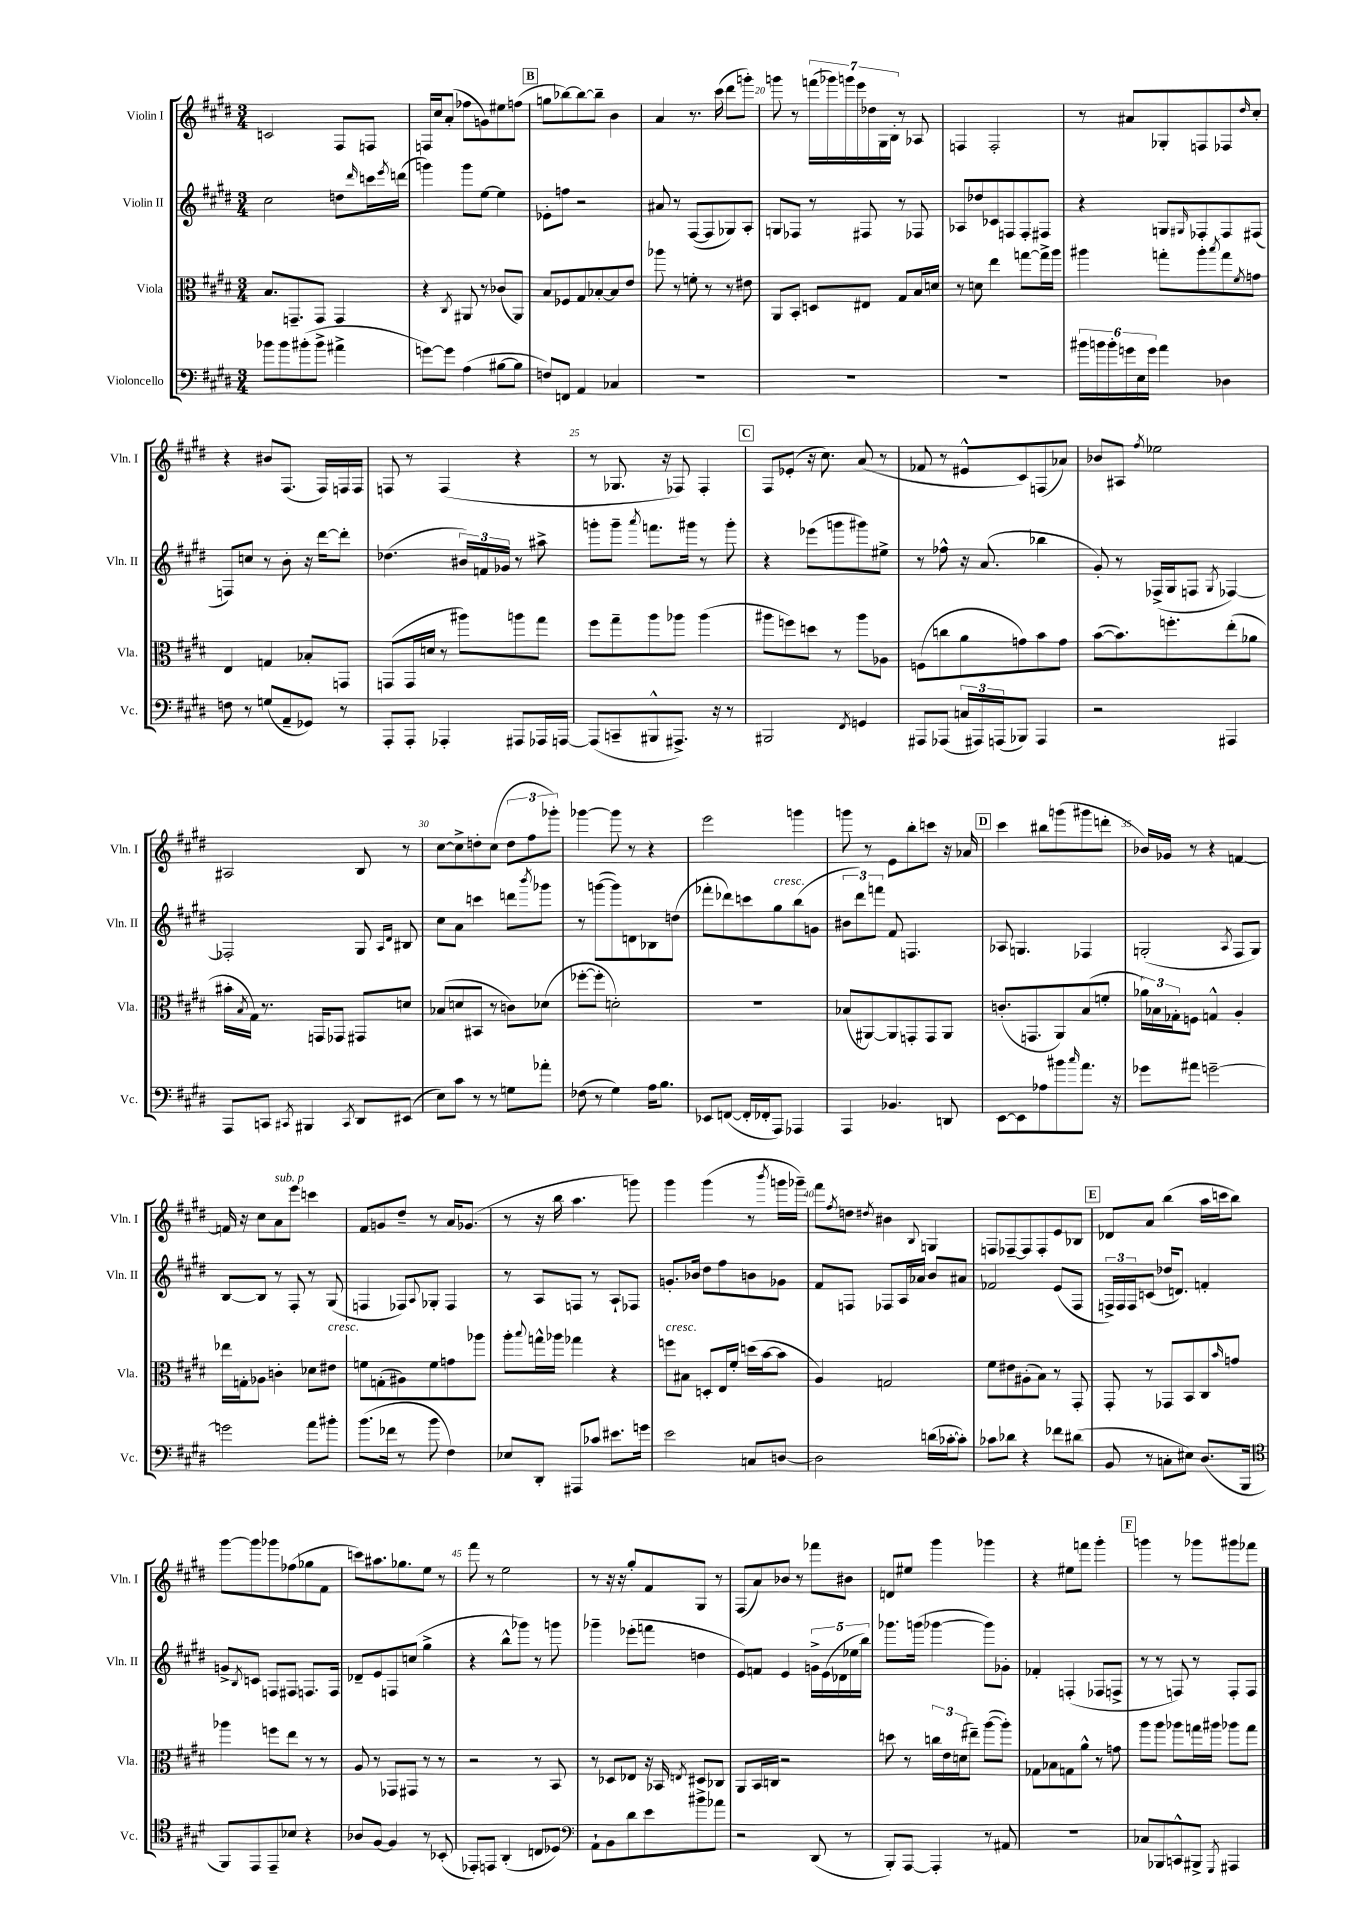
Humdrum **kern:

**kern	**kern	**kern	**kern
*staff4	*staff3	*staff2	*staff1
*clefF4	*clefC3	*clefG2	*clefG2
*k[f#c#g#d#]	*k[f#c#g#d#]	*k[f#c#g#d#]	*k[f#c#g#d#]
*M3/4	*M3/4	*M3/4	*M3/4
8b-	8.B	2cc#	2c
8b-	.	.	.
.	8.GG~	.	.
(8b#'	.	.	.
8b#^	8GG	.	.
4a#^	4GG	8dd	8F#
.	.	16qqddd#	.
.	.	16ccc	8F
.	.	8qeee	.
.	.	(16ddd	.
=	=	=	=
[8g)	4r	4ggg)	16F
.	.	.	16cc#
8g]	.	.	(8a'
.	8qC#	.	.
(4A	8AA#	8ggg	8ff-
.	8r	[8ee	8g)
[8B#	(8c-	4ee]	8ee#
8B#]	8AA#)	.	(8ff
=	=	=	=
8F)	8B	8e-'	8gg
8FF	8F-	8ff	[8bb-)
4AA	8G#	2r	8bb-_
.	[8B-'	.	8bb-~]
4C-	8B-]	.	4b
.	8e	.	.
=	=	=	=
2.r	8aa-	8a#	4a
.	8r	8r	.
.	8f'	([8F#	8.r
.	8r	8F#]	.
.	.	.	(16ccc#
.	8r	8G-)	8ddd#
.	8e#	8A'	8ggg')
=	=	=	=
2.r	8AA	8G	8ggg
.	8BB'	8F-	8r
.	8D	8r	(28fff
.	.	.	28ggg-)
.	.	.	28ggg
.	.	.	28eee
.	8E#	8F#	.
.	.	.	28dd-
.	.	.	28G#
.	.	.	28B'
.	8G#	8r	8r
.	16B	8F-	8A-
.	16d	.	.
=	=	=	=
2.r	8r	8A-	4F
.	8d	8dd-	.
.	4ee	8c-	2F'
.	.	8F	.
.	[8gg	8F'	.
.	16gg^]	8F#	.
.	16aa	.	.
=	=	=	=
24b#	4aa#	4r	8r
24b	.	.	.
24b'	.	.	.
24g	.	.	8a#
24E	.	.	.
24g	.	.	.
4a	8gg'	8G	8G-'
.	.	16qqG#	.
.	8aa#'	8F-'	8F
.	8qbb	.	.
4D-	8gg	8F-	8F-
.	8qf#	.	16qqdd#
.	8g	(8F#	8cc#'
=	=	=	=
8F	4E	8F)	4r
8r	.	8cc	.
(8G	4G	8r	8b#
8AA~	.	8b'	(8.F#
8GG-)	8B-'	16r	.
.	.	[16ddd#	16F#)
8r	8GG	8ddd#']	16F
.	.	.	16F
=	=	=	=
8AAA'	(8GG	(4.dd-	8F
8AAA'	16GG	.	8r
.	16d	.	.
4AAA-'	8r	.	(4F
.	8aa#)	24b#)	.
.	.	24f	.
.	.	24g-	.
8AAA#	8aa	8r	4r
16AAA-	8gg#	8aa#^	.
[16AAA	.	.	.
=	=	=	=
(8AAA]	8ff#	8ggg'	8r
8CC~	8gg#~	8ggg~	8.G-
.	.	8qaaa	.
8BBB#^^	8aa	8.fff	.
.	.	.	16r
8.AAA#^)	8aa-	.	8F-)
.	.	16ggg#	.
.	(4aa-	8r	4F-'
16r	.	.	.
8r	.	8ggg#'	.
=	=	=	=
2BBB#	8aa#	4r	8F#
.	8ff)	.	(8e-'
.	8dd	(8eee-	16r
.	.	.	8.cc#)
.	8r	8ggg	.
8qFF#	.	.	.
4GG	8aa#	8ggg#)	(8a
.	8A-	8ee#^	8r
=	=	=	=
8AAA#	(8F	8r	8f-
(8AAA-	8cc	8ff-^^	8r
24C	8a	16r	8e#^^
24AAA#)	.	.	.
.	.	(8.a	.
(24AAA	.	.	.
8BBB-)	8g)	.	8c#)
4AAA	8b	4bb-	(8F
.	8g	.	8a-)
=	=	=	=
2r	([8b	8g#')	8b-
.	8.b])	8r	8A#
.	.	.	8qff#
.	.	(16F-^	2ee-
.	8.ff'	16G#	.
.	.	8F	.
.	.	8qG#	.
4AAA#	(8ee'	[4F-)	.
.	8a-	.	.
=	=	=	=
8AAA	16b#'	2F-']	2A#
.	8qB	.	.
.	16G#)	.	.
8CC	8.r	.	.
8qCC#	.	.	.
4BBB#	.	.	.
.	16GG	.	.
.	8GG-	.	.
8qCC#	.	.	.
8DD#	8GG#	8G#	8B
.	.	16qqA	.
.	.	16qqd#	.
(8EE#	8d	8B#	8r
=	=	=	=
8E)	(8B-	8cc#	[8cc#
8c#	8d	8a	8cc#^]
8r	8BB#	4ccc	8dd'
8r	8r	.	(8cc#
8G	8c)	8ddd	12dd
.	.	.	12ff#
.	.	8qbbb	.
8a-'	(8d-	8ggg-	.
.	.	.	12ggg-')
=	=	=	=
(8F-	[8ff-'	8r	[4ggg-
8r	8ff-']	([8ggg	.
4G#)	2d')	8ggg])	8ggg-]
.	.	8d	8r
16A	.	8B-	4r
8.B	.	.	.
.	.	(8dd	.
=	=	=	=
8EE-	2.r	8fff-'	2eee
([8FF	.	8ddd-)	.
16FF']	.	8ccc	.
16FF-'	.	.	.
8AAA)	.	8gg#	.
4AAA-	.	(8bb	4ggg
.	.	8g	.
=	=	=	=
4AAA	(8B-	12b#	8ggg
.	.	12ddd#)	.
.	[8AA#)	.	8r
.	.	12fff	.
4.BB-	8AA#]	8f#	8e
.	8GG'	4.F	8bb'
.	8GG	.	8ccc
8DD	8AA#	.	16r
.	.	.	16a-
=	=	=	=
[8EE	(8.c'	8A-	4ccc#
8EE]	.	4.G	.
.	8.GG	.	.
8A-	.	.	8bb#
8b#	8AA)	.	(8ggg
16qqcc#	.	.	.
8.a	(8B	4F-	8ggg#
.	8f'	.	8ddd'
16r	.	.	.
=	=	=	=
8g-	24a-)	(2G'	16b-)
.	24B-	.	.
.	.	.	16g-
.	24G-'	.	.
8a#	8F	.	8r
[2g~	4G^^	.	4r
.	.	8qA	.
.	4A'	8F#	[4f
.	.	8G)	.
=	=	=	=
2g]	16ee-	[8B	16f]
.	16G'	.	16r
.	8A-	8B]	8cc#
.	4c'	8r	8a
.	.	8F#'	8eee
8a	8d-	8r	4ccc
8b#'	8e#	(8G#	.
=	=	=	=
(8.b	8f	4F	8f#
.	(8G'	.	8g
16f-	.	.	.
8r	8A#)	8F-)	8dd#~
.	.	8qqA	.
8b	8f	8G-'	8r
4F#)	8g	4F-	16a
.	.	.	(8.g-
.	8aa-	.	.
=	=	=	=
8E-	8aa'	8r	8r
.	8qqbb	.	.
8DD#'	16gg^^	8A	16r
.	16aa-	.	16bb
8AAA#	4gg-	8F	4.aa
8c-	.	8r	.
8.e#	4r	8A`	.
.	.	8F-	8ggg)
16g	.	.	.
=	=	=	=
2e	8ff	8.g'	4ggg#
.	8B#	.	.
.	.	16b-	.
.	8D'	8dd#	(4ggg#
.	16E	8ff#	.
.	16f#'	.	.
8C	(16dd	8b	8r
.	[16b	.	.
.	.	.	8qbbb
[8D	8b]	8g-	16ggg
.	.	.	16ggg-~)
=	=	=	=
2D]	4A)	8f#	8fff#
.	.	.	8qff#
.	.	8F	8dd
.	.	.	8qdd#
.	2G	8F-	4b#
.	.	16A	.
.	.	16a-	.
.	.	.	8qqB
(16d	.	8b	4G
[16c-'	.	.	.
8c-'])	.	8a#	.
=	=	=	=
8c-	8f#	2f-	8F
8d-	8e#	.	[8F-~
4r	(8A#'	.	8F-]
.	8B)	.	8F-'
8f-	8r	(8e	8e
(8d#	8GG#'	8F#	8B-
=	=	=	=
8BB	8GG#'	24F^)	8d-
.	.	24F	.
.	.	24F	.
8r	8r	(8c	8a
8C'	8GG-	16dd-	(4bb
.	.	8.d)	.
8E#)	8BB	.	.
(8.D#	8C#	4f'	16aa
.	.	.	16ccc
.	16qqb	.	.
.	8g	.	8bb)
16BBB	.	.	.
=	=	=	=
*clefC4	*	*	*
8FF#)	4aa-	8g^	[8ggg#
.	.	8qB	.
8EE	.	8c	8ggg#]
8EE~	8ff	8F	8ggg-
8B-	8ee	8F#	(8ff-
4r	8r	8.F	8gg-
.	8r	.	8f#
.	.	16F	.
=	=	=	=
8A-	8A	8d-~	8ccc)
[8F#	8r	8e	8.aa#
4F#]	8GG-	8F	.
.	.	.	8.gg-
.	8GG#	(8cc	.
8r	8r	4gg#^	8ee
(8BB-'	8r	.	8r
=	=	=	=
8EE-')	2r	4r	8fff#
8EE	.	.	8r
(4AA'	.	8bb^^	2ee
.	.	8ggg-)	.
8C	8r	8r	.
8D-)	8BB	8ggg	.
=	=	=	=
*clefF4	*	*	*
8AA`	8r	4ggg-~	8r
8BB	8D-	.	16r
.	.	.	16r
8d#	8E-	(8eee-'	8gg#'
8e	16r	8fff	8f#
.	16BB-	.	.
.	8qE	.	.
8b#^	8D#	4dd	8G#
8a-	8C-	.	8r
=	=	=	=
2r	8AA	8e)	(8F#
.	16BB	8f	8a)
.	16C	.	.
.	2r	4e	8b-
.	.	.	8r
(8DD#	.	20g^	8fff-
.	.	(20e	.
.	.	20d-	.
8r	.	.	8b#
.	.	20ee-	.
.	.	20bb)	.
=	=	=	=
8BBB')	8dd	8.ggg-	8d
[8AAA	8r	.	8ee#
.	.	(16ggg	.
4AAA']	24cc	[4ggg-	4ggg#
.	24e	.	.
.	(24d	.	.
.	8ee#~)	.	.
8r	([8aa	8ggg-])	4ggg-
8AA#	8aa'])	8g-'	.
=	=	=	=
2.r	8G-	4f-'	4r
.	8B-	.	.
.	8G	(4F'	8ee#
.	8a^^	.	8fff
.	8r	8F-	4ggg#'
.	8g	8F^	.
=	=	=	=
8C-	8aa	8r	4ggg
8BBB-	8aa	8r	.
8CC^^	8aa-	8F)	8r
8BBB#^	16gg	8r	8ggg-
.	16aa#	.	.
8qGGG#	.	.	.
4AAA#	8aa-	8F'	8ggg#
.	8gg	8F	8fff-
==	==	==	==
*-	*-	*-	*-
